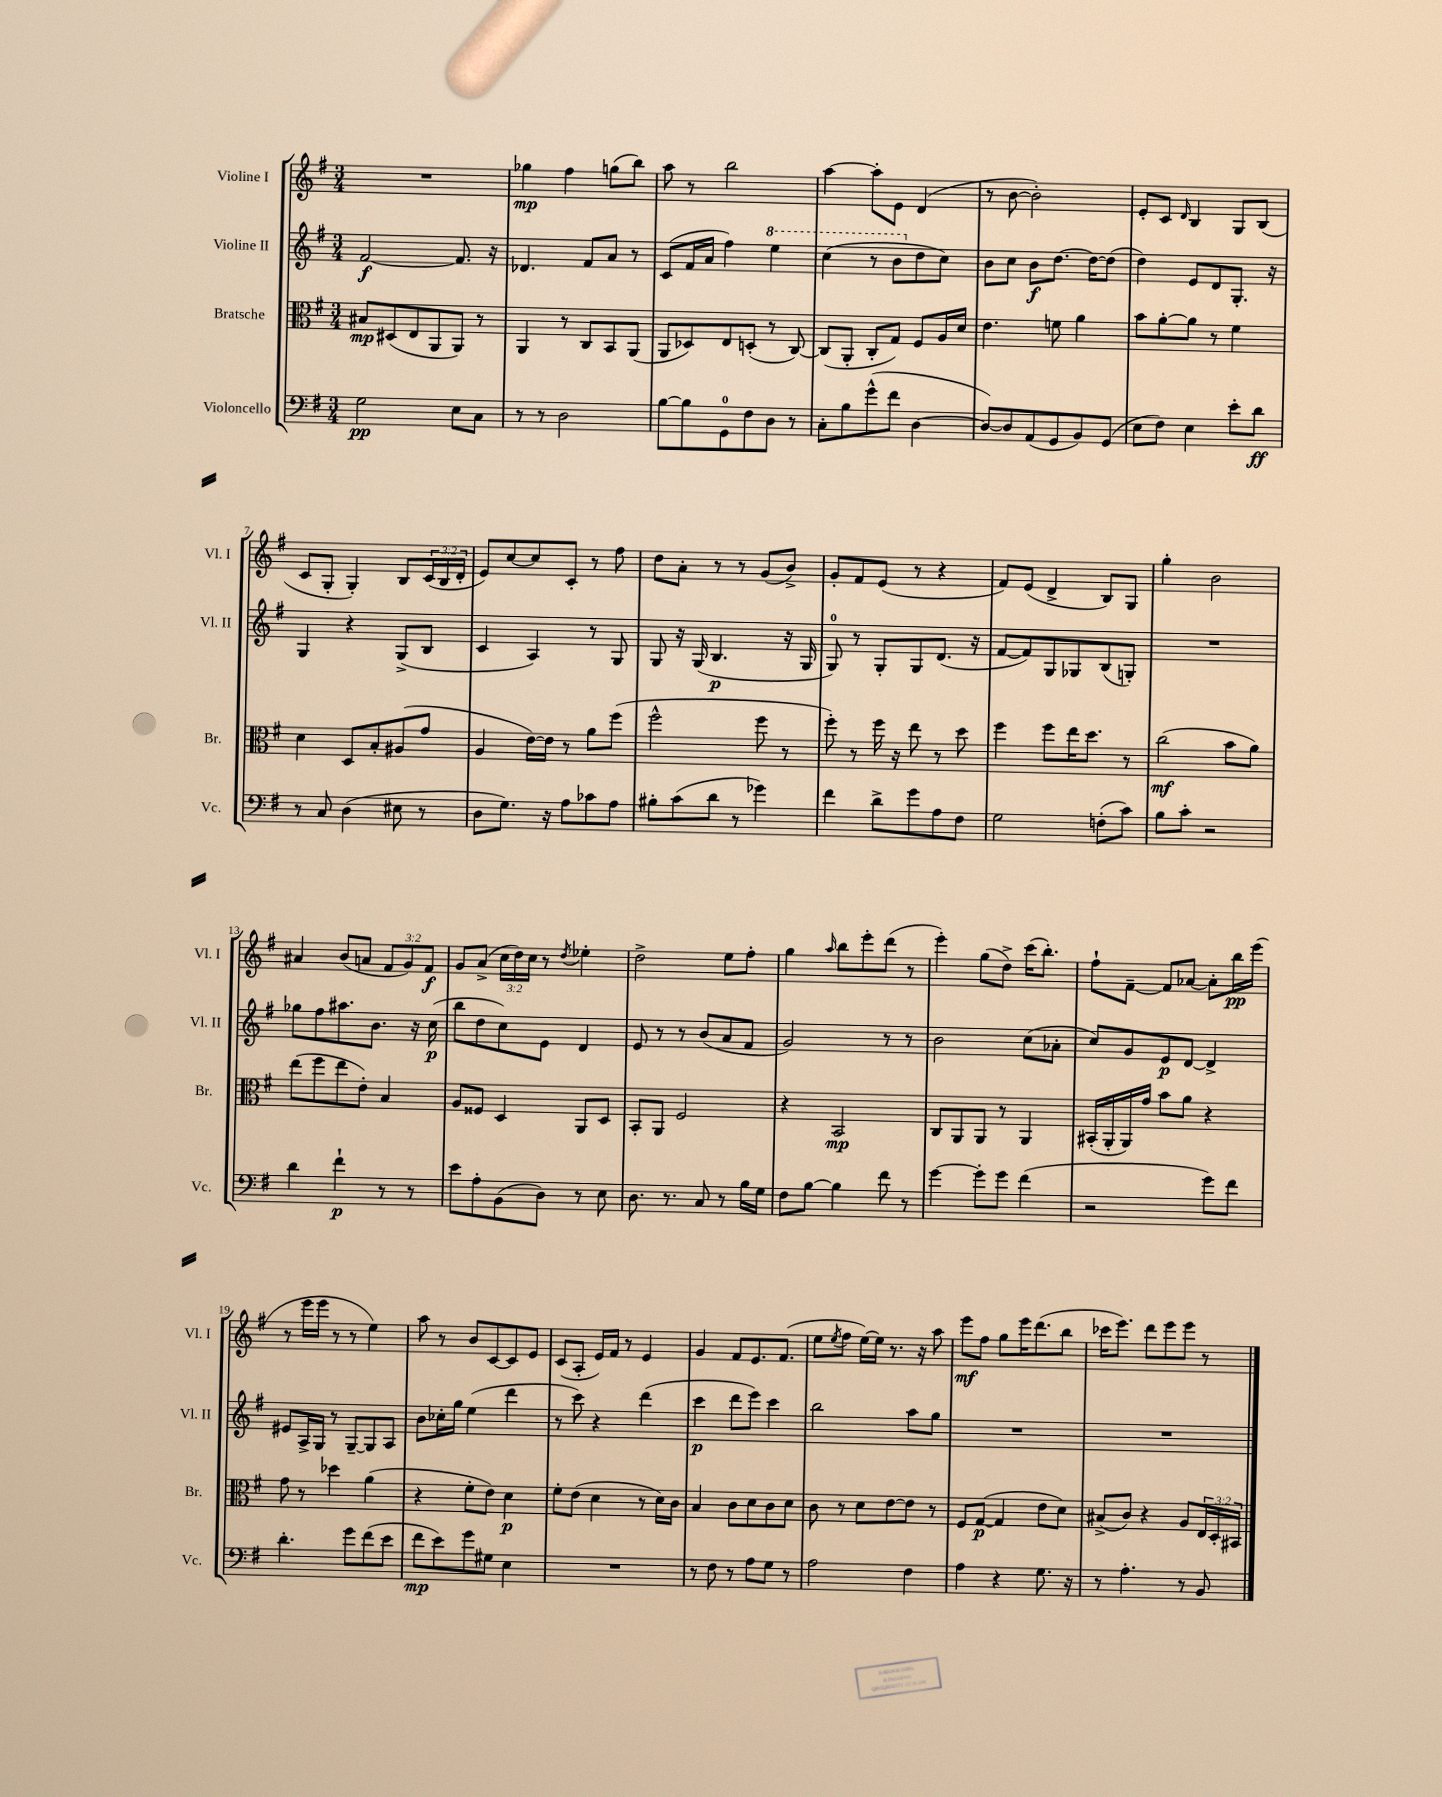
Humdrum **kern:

**kern	**kern	**kern	**kern
*staff4	*staff3	*staff2	*staff1
*clefF4	*clefC3	*clefG2	*clefG2
*k[f#]	*k[f#]	*k[f#]	*k[f#]
*M3/4	*M3/4	*M3/4	*M3/4
2G	8B#	[2f#	2.r
.	(8D#	.	.
.	8E	.	.
.	8AA	.	.
8E	8AA)	8.f#]	.
8C	8r	.	.
.	.	16r	.
=	=	=	=
8r	4AA	4.d-	4gg-
8r	.	.	.
2D	8r	.	4ff#
.	8C	8f#	.
.	8BB	8a	(8gg
.	(8AA	8r	8bb)
=	=	=	=
[8B	8AA	(8c	8aa
8B]	8D-)	16f#	8r
.	.	16a	.
8GG	8E	4ff#)	2bb
8F#	(8D'	.	.
8D	8r	4eee	.
8r	[8C)	.	.
=	=	=	=
8C'	(8C]	(4ccc	[4aa
8B	8AA'	.	.
(8g^^	8C'	8r	8aa']
8f#	8G)	8bb	8e
[4D	8F#	8dd	(4d
.	16A	8cc)	.
.	16d	.	.
=	=	=	=
8D_)	4.e	8b	8r
8D]	.	8cc	[8b
(8AA	.	8b	2b'])
8GG	8f	[8.dd	.
8BB)	4a	.	.
.	.	16dd_	.
(8GG	.	(8dd]	.
=	=	=	=
8E	8b	4dd)	8e'
8F#)	[8a'	.	8c
.	.	.	16qqd
4E	8a]	8e	4B
.	8r	8d	.
8e'	4f#	8.G'	8G
8d	.	.	(8B
.	.	16r	.
=	=	=	=
8r	4d	4G	8c
8C	.	.	8G'
(4D	8D	4r	4G')
.	8B'	.	.
8E#	(8A#	(8G^	8B
8r	8g	8B	(24c
.	.	.	24B
.	.	.	24d'
=	=	=	=
8D	4A	4c	8e)
8.G)	.	.	[8cc
.	[16e)	4A)	8cc]
16r	16e]	.	.
8A	8r	.	8c'
8c-	8a	8r	8r
8A	(8ff#	8G	8ff#
=	=	=	=
8B#'	2ff#^^	8G	8dd
(8c	.	16r	8a'
.	.	(16G	.
8d	.	4.B	8r
8r	.	.	8r
4g-)	8ff#	.	(8g
.	8r	16r	8b^)
.	.	16G	.
=	=	=	=
4f#	8ff#')	8G)	8g'
.	8r	8r	8f#
8d^	16ff#	8G'	(8e
.	16r	.	.
8g	8ee	8G	8r
8A	8r	(8.d	4r
8F#	8dd	.	.
.	.	16r	.
=	=	=	=
2G	4ff#	[8f#	8f#)
.	.	8f#])	(8e
.	8ff#	8G	4d^
.	16ee	8G-	.
.	8.dd	.	.
(8F'	.	(8B	8B)
8c)	8r	8G')	8G
=	=	=	=
8B	(2cc	2.r	4gg'
8c'	.	.	.
2r	.	.	2b
.	8b	.	.
.	8a)	.	.
=	=	=	=
4d	(8ee	8gg-	4a#
.	8ff#	8ff#	.
4f#`	8ee	8.aa#	(8b
.	8e')	.	8a
.	.	8.b	.
8r	4B	.	12f#
.	.	.	12g)
8r	.	16r	.
.	.	.	12f#
.	.	(16cc	.
=	=	=	=
8e	8A	8bb	8g
8A'	8F##	8dd	(8a^
(8BB	4D	8cc)	24cc
.	.	.	24dd)
.	.	.	24cc
8D)	.	8e	8r
.	.	.	8qdd
8r	8AA	4d	4ee-'
8E	8D	.	.
=	=	=	=
8.D	8BB'	8e	2dd^
.	8AA	8r	.
8.r	.	.	.
.	2F#	8r	.
8C	.	(8b	.
8r	.	8a	8ee
16B	.	8f#	8ff#'
16G	.	.	.
=	=	=	=
8F#	4r	2g)	4gg
[8B	.	.	.
.	.	.	16qqaa
4B]	2BB	.	8bb
.	.	.	8eee'
8f#	.	8r	(8ddd
8r	.	8r	8r
=	=	=	=
[4g	8C	2b	4eee')
.	8AA	.	.
8g']	8AA	.	(8gg
8g	8r	.	8dd^)
(4f#	4AA	(8cc	(16ccc
.	.	.	8.bb')
.	.	8a-'	.
=	=	=	=
2r	(16BB#'	8cc)	8ff#`
.	16AA'	.	.
.	16AA)	8g	[8f#~
.	16g	.	.
.	8b	8e	8f#]
.	8a	[8d	[8a-
8g)	4r	4d^]	8a-']
8f#	.	.	16bb
.	.	.	(16eee
=	=	=	=
4.d'	8g	8e#	8r
.	8r	16A^	16eee
.	.	16G	16eee
.	4dd-	8r	8r
8g	.	[8G~	8r
(8f#	(4a	8G]	4ee)
8e	.	8A	.
=	=	=	=
8f#	4r	8b	8aa
8e)	.	16cc-'	8r
.	.	16gg	.
8g	8f#'	(4ee	8b
8G#	8e)	.	[8c
4E	4d	4ddd	8c]
.	.	.	8e
=	=	=	=
2.r	8f#'	8r	(8c
.	(8e	8ccc)	8A'
.	4d	4r	16e)
.	.	.	16f#
.	.	.	8r
.	8r	(4ddd	4e
.	16d)	.	.
.	16c	.	.
=	=	=	=
8r	4B	4ccc	4g
8F#	.	.	.
8r	8c	8ddd	8f#
8A	8d	8eee)	8.e
8G	8c	4ccc	.
.	.	.	(8.f#
8r	8d	.	.
=	=	=	=
2A	8c	2bb	8ee
.	.	.	8qee
.	8r	.	8ff#
.	8d	.	[16ee)
.	.	.	16ee]
.	[8e	.	8.r
4F#	8e]	8aa	.
.	.	.	16r
.	8r	8gg	8aa
=	=	=	=
4A	8F#	2.r	8eee
.	([8G	.	8ff#
4r	4G]	.	8gg
.	.	.	16eee
.	.	.	(8.ddd
8.G	8e	.	.
.	8d)	.	8bb
16r	.	.	.
=	=	=	=
8r	(8B#^	2.r	16ccc-
.	.	.	8.eee)
4.A'	8c)	.	.
.	4r	.	8ddd
.	.	.	8eee
8r	8A	.	8eee
8BB	24E	.	8r
.	24D'	.	.
.	24BB#	.	.
==	==	==	==
*-	*-	*-	*-
